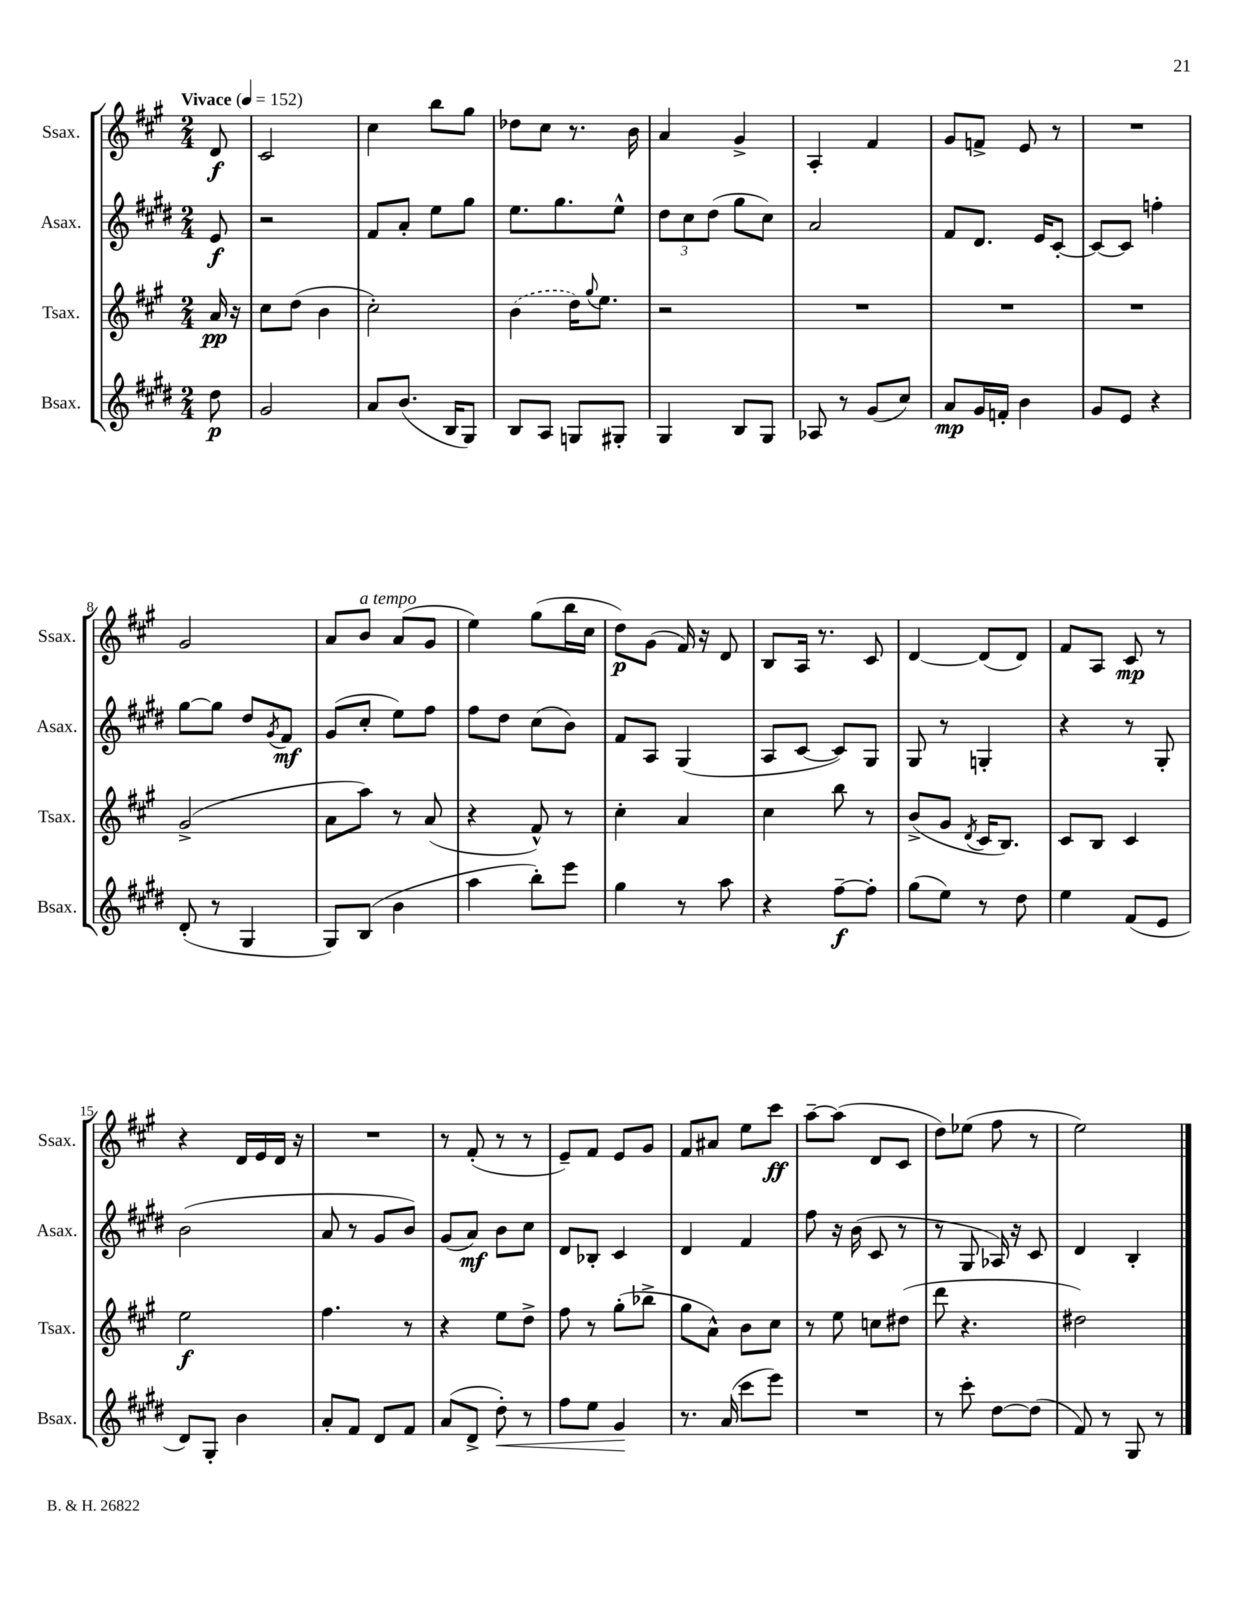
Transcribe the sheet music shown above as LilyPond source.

<<
\new StaffGroup <<
\new Staff = "s0" \with { instrumentName = "Ssax." shortInstrumentName = "Ssax." } {
    \clef treble \key a \major \numericTimeSignature \time 2/4 \partial 8 \tempo "Vivace" 4 = 152
    d'8\f |
    cis'2 |
    cis''4 b''8 gis''8 |
    des''8 cis''8 r8. b'16 |
    a'4 gis'4-> |
    a4-. fis'4 |
    gis'8 f'8-> e'8 r8 |
    R2 |
    gis'2 |
    a'8 b'8^\markup { \italic "a tempo" } a'8( gis'8 |
    e''4) gis''8( b''16 cis''16 |
    d''8\p) gis'8( fis'16) r16 d'8 |
    b8 a16 r8. cis'8 |
    d'4~ d'8( d'8) |
    fis'8 a8 cis'8\mp r8 |
    r4 d'16 e'16 d'16 r16 |
    R2 |
    r8 fis'8-.( r8 r8 |
    e'8--) fis'8 e'8 gis'8 |
    fis'8 ais'8 e''8 cis'''8\ff |
    a''8~-- a''8( d'8 cis'8 |
    d''8) ees''8( fis''8 r8 |
    e''2) \bar "|." |
}
\new Staff = "s1" \with { instrumentName = "Asax." shortInstrumentName = "Asax." } {
    \clef treble \key e \major \numericTimeSignature \time 2/4 \partial 8
    e'8\f |
    r2 |
    fis'8 a'8-. e''8 gis''8 |
    e''8. gis''8. e''8-^ |
    \tuplet 3/2 { dis''8 cis''8 dis''8( } gis''8 cis''8) |
    a'2 |
    fis'8 dis'8. e'16 cis'8~-. |
    cis'8~ cis'8 f''4-. |
    gis''8~ gis''8 dis''8 \acciaccatura { gis'8 } fis'8\mf |
    gis'8( cis''8-. e''8) fis''8 |
    fis''8 dis''8 cis''8( b'8) |
    fis'8 a8 gis4( |
    a8 cis'8~ cis'8) gis8 |
    gis8 r8 g4-. |
    r4 r8 gis8-. |
    b'2( |
    a'8 r8 gis'8 b'8) |
    gis'8( a'8\mf) b'8 cis''8 |
    dis'8 bes8-. cis'4 |
    dis'4 fis'4 |
    fis''8 r16 b'16( cis'8 r8 |
    r8 gis8 aes16) r16 cis'8 |
    dis'4 b4-. \bar "|." |
}
\new Staff = "s2" \with { instrumentName = "Tsax." shortInstrumentName = "Tsax." } {
    \clef treble \key a \major \numericTimeSignature \time 2/4 \partial 8
    a'16\pp r16 |
    cis''8 d''8( b'4 |
    cis''2-.) |
    \once \slurDashed b'4( d''16) \appoggiatura { gis''8 } e''8. |
    r2 |
    R2 |
    R2 |
    R2 |
    gis'2->( |
    a'8 a''8) r8 a'8( |
    r4 fis'8-^) r8 |
    cis''4-. a'4 |
    cis''4 b''8 r8 |
    b'8->( gis'8 \acciaccatura { d'8 } cis'16 b8.) |
    cis'8 b8 cis'4 |
    e''2\f |
    fis''4. r8 |
    r4 e''8 d''8-> |
    fis''8 r8 gis''8-.( bes''8-> |
    gis''8 a'8-^) b'8 cis''8 |
    r8 e''8 c''8 dis''8( |
    d'''8 r4. |
    dis''2) \bar "|." |
}
\new Staff = "s3" \with { instrumentName = "Bsax." shortInstrumentName = "Bsax." } {
    \clef treble \key e \major \numericTimeSignature \time 2/4 \partial 8
    dis''8\p |
    gis'2 |
    a'8 b'8.( b16 gis8) |
    b8 a8 g8 gis8-. |
    gis4 b8 gis8 |
    aes8 r8 gis'8( cis''8) |
    a'8\mp gis'16 f'16-. b'4 |
    gis'8 e'8 r4 |
    dis'8-.( r8 gis4 |
    gis8) b8( b'4 |
    a''4 b''8-.) e'''8 |
    gis''4 r8 a''8 |
    r4 fis''8~--\f fis''8-. |
    gis''8( e''8) r8 dis''8 |
    e''4 fis'8( e'8 |
    dis'8) gis8-. b'4 |
    a'8-. fis'8 dis'8 fis'8 |
    a'8( dis'8-> dis''8-.\<) r8 |
    fis''8 e''8 gis'4\! |
    r8. a'16( cis'''8 e'''8) |
    R2 |
    r8 cis'''8-. dis''8~ dis''8( |
    fis'8) r8 gis8 r8 \bar "|." |
}
>>
>>
